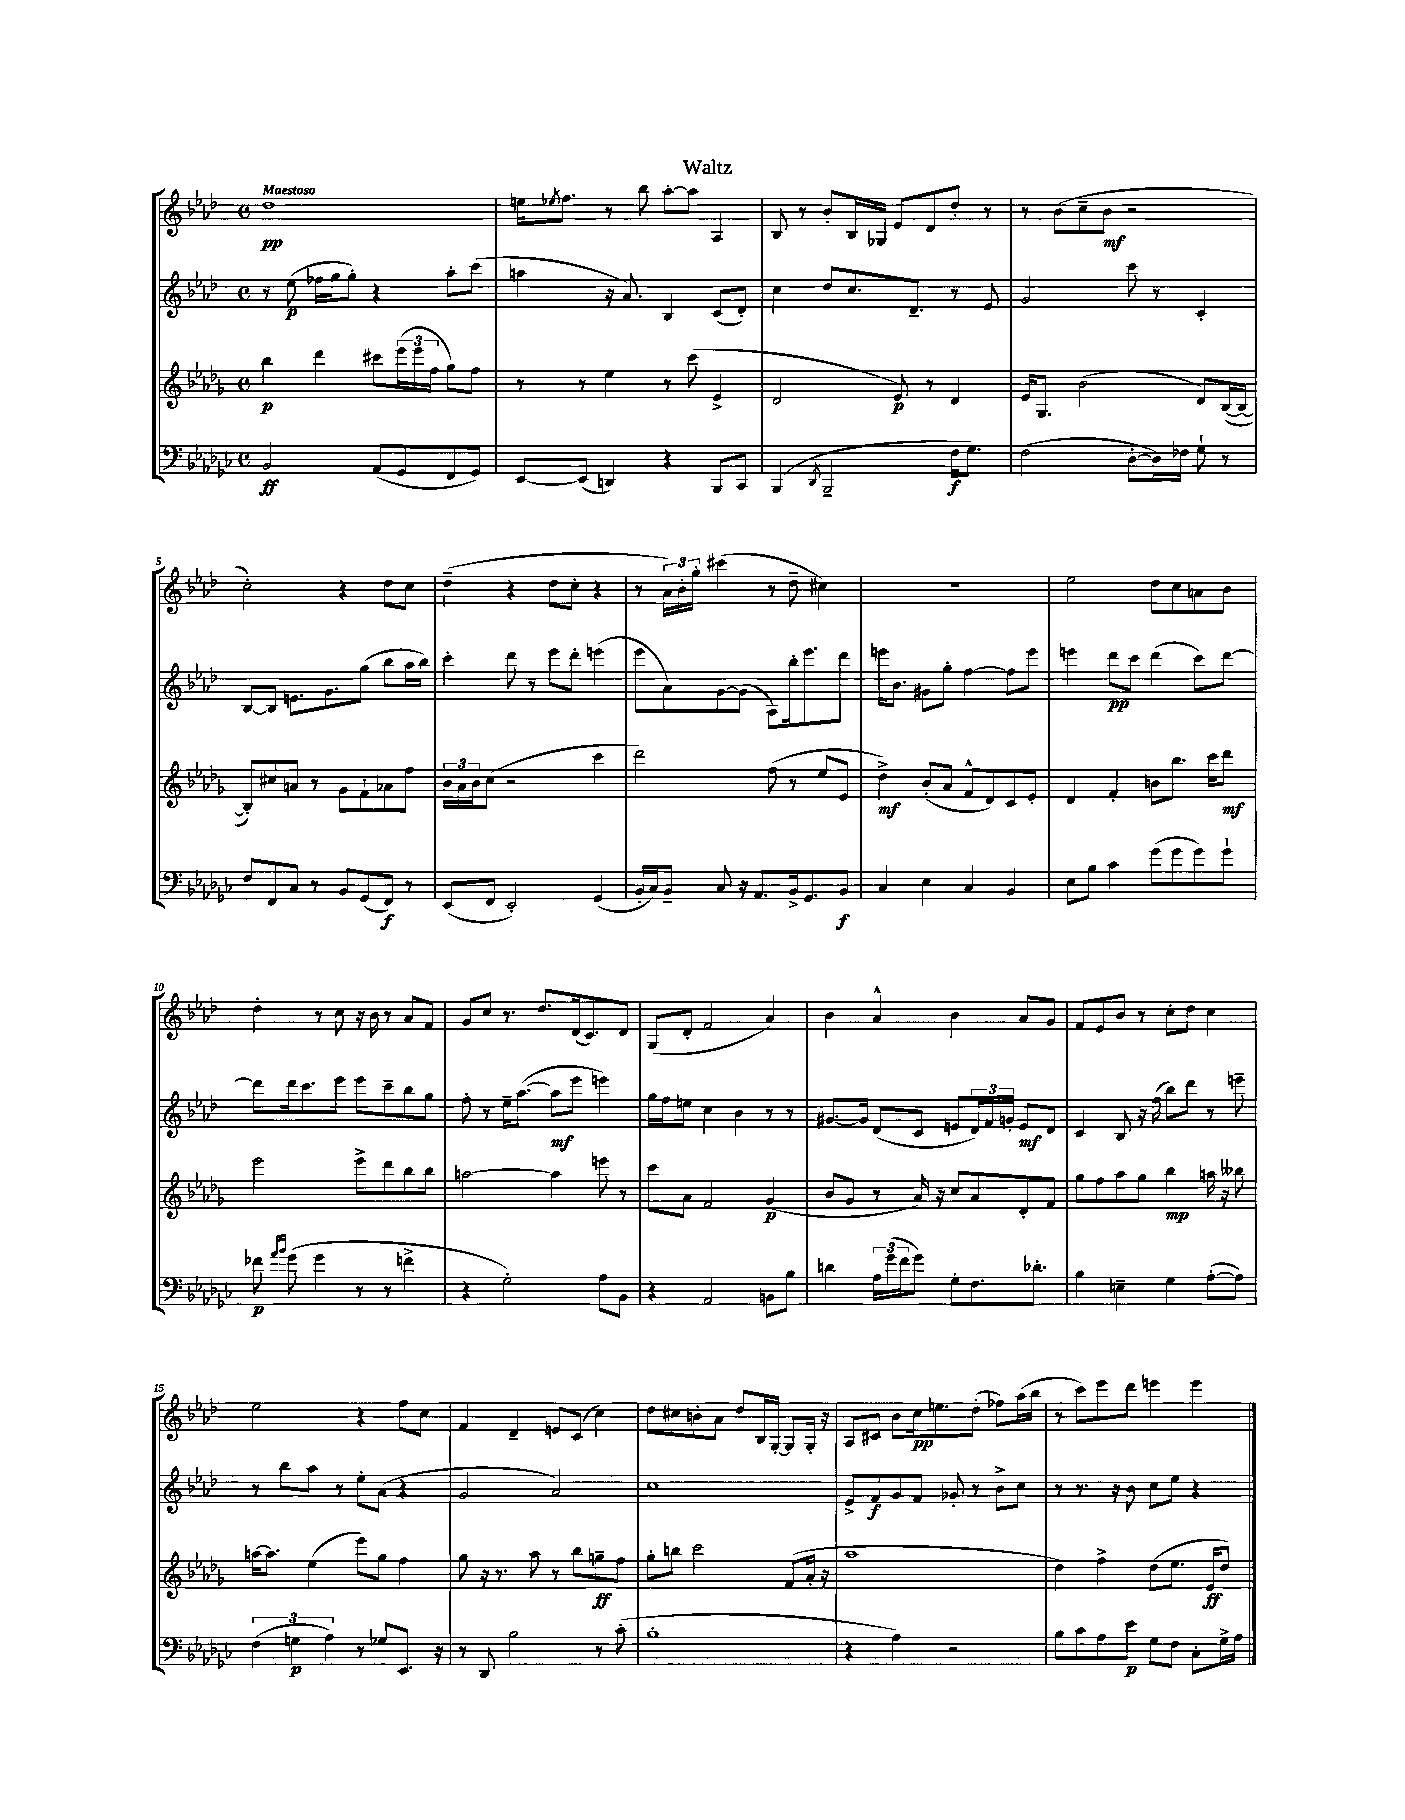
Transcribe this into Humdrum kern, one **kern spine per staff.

**kern	**dynam	**kern	**dynam	**kern	**dynam	**kern	**dynam
*part4	*part4	*part3	*part3	*part2	*part2	*part1	*part1
*staff4	*staff4	*staff3	*staff3	*staff2	*staff2	*staff1	*staff1
*clefF4	*	*clefG2	*	*clefG2	*	*clefG2	*
*k[b-e-a-d-g-c-]	*	*k[b-e-a-d-g-]	*	*k[b-e-a-d-]	*	*k[b-e-a-d-]	*
*M4/4	*	*M4/4	*	*M4/4	*	*M4/4	*
*met(c)	*	*met(c)	*	*met(c)	*	*met(c)	*
=1	=1	=1	=1	=1	=1	=1	=1
!	!	!	!	!	!	!LO:TX:a:B:t=Maestoso	!
2BB-/	ff	4bb-\	p	8r	.	1dd-	pp
.	.	.	.	(8ee-\	p	.	.
.	.	4ddd-\	.	16ff-X\LL	.	.	.
.	.	.	.	16gg\J	.	.	.
.	.	.	.	8gg'\J)	.	.	.
(8AA-/L	.	8ccc#X\L	.	4r	.	.	.
8GG-/	.	(24eee-\L	.	.	.	.	.
.	.	24eee-\	.	.	.	.	.
.	.	24ff\JJ	.	.	.	.	.
8FF/	.	8gg-\L)	.	8aa-'\L	.	.	.
8GG-/J)	.	8ff\J	.	(8ccc\J	.	.	.
=2	=2	=2	=2	=2	=2	=2	=2
[8EE-/L	.	8r	.	4aan\	.	16een\KL	.
.	.	.	.	.	.	8qee-X/	.
.	.	.	.	.	.	8.ff\J	.
(8EE-/J]	.	8r	.	.	.	.	.
4DDn/)	.	4ee-\	.	16r	.	8r	.
.	.	.	.	8.a-/)	.	.	.
.	.	.	.	.	.	8bb-\	.
4r	.	8r	.	4B-/	.	[8aa-'\L	.
.	.	(8ccc\	.	.	.	8aa-\J]	.
8BBB-/L	.	4e-^/	.	(8c/L	.	4A-/	.
8CC-/J	.	.	.	8d-'/J)	.	.	.
=3	=3	=3	=3	=3	=3	=3	=3
(4BBB-/	.	2d-/	.	4cc\	.	8B-/	.
.	.	.	.	.	.	8r	.
8qDD-/	.	.	.	.	.	.	.
2BBB-~/	.	.	.	8dd-/L	.	8b-'/L	.
.	.	.	.	8.cc/	.	16B-/L	.
.	.	.	.	.	.	16G-X/JJ	.
.	.	8e-/)	p	.	.	8e-/L	.
.	.	.	.	8.d-~/J	.	.	.
.	.	8r	.	.	.	8d-/	.
16F\KL	f	4d-/	.	8r	.	8dd-'/J	.
8.G-\J)	.	.	.	.	.	.	.
.	.	.	.	8e-/	.	8r	.
=4	=4	=4	=4	=4	=4	=4	=4
(2F\	.	16e-/KL	.	2g/	.	8r	.
.	.	8.G-/J	.	.	.	.	.
.	.	.	.	.	.	(8b-\L	.
.	.	(2b-\	.	.	.	8cc~\	.
.	.	.	.	.	.	8b-\J	mf
[8D-'\L	.	.	.	8ccc\	.	2r	.
16D-\L])	.	.	.	8r	.	.	.
16F-X\JJ	.	.	.	.	.	.	.
8G-`\	.	8d-/L)	.	4c'/	.	.	.
8r	.	([16B-/L	.	.	.	.	.
.	.	16B-/JJ_	.	.	.	.	.
!!LO:LB:g=z
=5	=5	=5	=5	=5	=5	=5	=5
8F/L	.	8B-'/L])	.	[8B-/L	.	2cc'\)	.
8FF/	.	8cc#X/	.	8B-/J]	.	.	.
8C-/J	.	8an/J	.	8.en\L	.	.	.
8r	.	8r	.	.	.	.	.
.	.	.	.	8.g\	.	.	.
8BB-/L	.	8g-\L	.	.	.	4r	.
(8GG-/	.	8f`\	.	(8gg\J	.	.	.
8FF/J)	f	8a-X\	.	8bb-\L	.	8dd-\L	.
8r	.	8ff\J	.	16aa-\L	.	8cc\J	.
.	.	.	.	16bb-\JJ)	.	.	.
=6	=6	=6	=6	=6	=6	=6	=6
(8EE-/L	.	24b-\LL	.	4ccc'\	.	(4dd-~\	.
.	.	24a-\	.	.	.	.	.
.	.	24b-\J	.	.	.	.	.
8FF/J	.	(8cc\J	.	.	.	.	.
2EE-'/)	.	2r	.	8ddd-\	.	4r	.
.	.	.	.	8r	.	.	.
.	.	.	.	8eee-\L	.	8dd-\L	.
.	.	.	.	8ddd-'\J	.	8cc'\J	.
(4GG-/	.	4ccc\	.	(4eeen\	.	4r	.
=7	=7	=7	=7	=7	=7	=7	=7
16BB-'/LL	.	2ddd-\)	.	8eee-\L	.	8r	.
16C-/J)	.	.	.	.	.	.	.
8BB-~/J	.	.	.	8a-\)	.	24a-\LL)	.
.	.	.	.	.	.	24b-'\	.
.	.	.	.	.	.	24gg'\JJ	.
8C-/	.	.	.	[8g\	.	(4ccc#X\	.
16r	.	.	.	(8g\J]	.	.	.
8.AA-/L	.	.	.	.	.	.	.
.	.	(8ff\	.	8A-\L)	.	8r	.
16BB-^/k	.	8r	.	16bb-'\k	.	8dd-~\	.
8.GG-/	.	.	.	8.eee-\	.	.	.
.	.	8ee-/L	.	.	.	4cc#X\)	.
8BB-/J	f	8e-/J	.	8ddd-\J	.	.	.
=8	=8	=8	=8	=8	=8	=8	=8
4C-/	.	4dd-^\)	mf	16eeen\KL	.	1r	.
.	.	.	.	8.b-\J	.	.	.
4E-\	.	(8b-'/L	.	8g#X\L	.	.	.
.	.	8a-/J	.	8gg'\J	.	.	.
4C-/	.	8f^^/L	.	[4ff\	.	.	.
.	.	8d-/)	.	.	.	.	.
4BB-/	.	8c/	.	8ff\L]	.	.	.
.	.	8e-'/J	.	8eee\J	.	.	.
=9	=9	=9	=9	=9	=9	=9	=9
8E-\L	.	4d-/	.	4eeen\	.	2ee-\	.
8B-\J	.	.	.	.	.	.	.
4c-\	.	4f'/	.	8ddd-\L	pp	.	.
.	.	.	.	8ccc\J	.	.	.
(8g-\L	.	8bn\L	.	(4ddd-\	.	8dd-\L	.
8g-\	.	8.bb-\J	.	.	.	8cc\	.
8g-\)	.	.	.	8ccc\L)	.	8an\	.
.	.	16ccc\KL	.	.	.	.	.
8g-`\J	.	8ddd-\J	mf	[8ddd-\J	.	8b-\J	.
!!LO:LB:g=z
=10	=10	=10	=10	=10	=10	=10	=10
8f-X\	p	2eee-\	.	8ddd-\L]	.	4dd-'\	.
16qqa-/LL	.	.	.	.	.	.	.
16qqb-/JJ	.	.	.	.	.	.	.
(8g-\	.	.	.	16ddd-\k	.	.	.
.	.	.	.	8.ccc\	.	.	.
4g-\	.	.	.	.	.	8r	.
.	.	.	.	8eee-\J	.	8cc\	.
8r	.	8eee-^\L	.	8eee-\L	.	16r	.
.	.	.	.	.	.	16b-\	.
8r	.	8ddd-\	.	8ccc~\	.	8r	.
4fn^\	.	8bb-\	.	8bb-\	.	8a-/L	.
.	.	8bb-\J	.	8gg\J	.	8f/J	.
=11	=11	=11	=11	=11	=11	=11	=11
4r	.	[2aan\	.	8ff'\	.	8g/L	.
.	.	.	.	8r	.	8cc/J	.
2G-'\)	.	.	.	16ee-~\KL	.	8.r	.
.	.	.	.	([8.aa-\J	.	.	.
.	.	.	.	.	.	8.dd-/L	.
.	.	4aa\]	.	8aa-\L]	mf	.	.
.	.	.	.	8eee-\J	.	(16d-/k	.
.	.	.	.	.	.	8.c/)	.
8A-\L	.	8eeen\	.	4eeen\)	.	.	.
8BB-\J	.	8r	.	.	.	8d-/J	.
=12	=12	=12	=12	=12	=12	=12	=12
4r	.	8ccc\L	.	16gg\LL	.	(8G/L	.
.	.	.	.	16ff\J	.	.	.
.	.	8a-\J	.	8een\J	.	8d-'/J	.
2AA-/	.	2f/	.	4cc\	.	2f/	.
.	.	.	.	4b-\	.	.	.
8BBn\L	.	(4g-/	p	8r	.	4a-/)	.
8B-\J	.	.	.	8r	.	.	.
=13	=13	=13	=13	=13	=13	=13	=13
4dn\	.	8b-/L	.	[8.g#X/L	.	4b-\	.
.	.	8g-/J	.	.	.	.	.
.	.	.	.	16g#/Jk]	.	.	.
24A-\LL	.	8r	.	(8d-/L	.	4a-^^/	.
(24g-\	.	.	.	.	.	.	.
24f\J	.	.	.	.	.	.	.
8g-\J)	.	16a-/)	.	8c/J	.	.	.
.	.	16r	.	.	.	.	.
8G-'\L	.	8cc/L	.	8en/L	.	4b-\	.
8.F\	.	8a-/	.	24d-/L)	.	.	.
.	.	.	.	24f/	.	.	.
.	.	.	.	24gn'/JJ	.	.	.
.	.	8d-'/	.	8e/L	mf	8a-/L	.
8.d-X'\J	.	.	.	.	.	.	.
.	.	8f/J	.	8d-/J	.	8g/J	.
=14	=14	=14	=14	=14	=14	=14	=14
4B-\	.	8gg-\L	.	4c/	.	8f/L	.
.	.	8ff\	.	.	.	8e-/	.
4En~\	.	8aa-\	.	8B-/	.	8b-/J	.
.	.	8gg-\J	.	16r	.	8r	.
.	.	.	.	(16ff\	.	.	.
4G-\	.	4bb-\	mp	8bb-\L)	.	8cc'\L	.
.	.	.	.	8ddd-\J	.	8dd-\J	.
([8A-'\L	.	16aan\	.	8r	.	4cc\	.
.	.	16r	.	.	.	.	.
8A-\J])	.	8bb--X\	.	8eeen~\	.	.	.
!!LO:LB:g=z
=15	=15	=15	=15	=15	=15	=15	=15
(6F\	.	[16aan\KL	.	8r	.	2ee-\	.
.	.	8.aa\J]	.	.	.	.	.
.	.	.	.	8bb-\L	.	.	.
6Gn\	p	.	.	.	.	.	.
.	.	(4ee-\	.	8aa-\J	.	.	.
6A-\)	.	.	.	.	.	.	.
.	.	.	.	8r	.	.	.
8r	.	8eee-\L)	.	8ee-'\L	.	4r	.
8G-X/L	.	8gg-\J	.	(8a-\J	.	.	.
8.EE-/J	.	4ff\	.	4r	.	8ff\L	.
.	.	.	.	.	.	8cc\J	.
16r	.	.	.	.	.	.	.
=16	=16	=16	=16	=16	=16	=16	=16
8r	.	8gg-\	.	2g/	.	4f/	.
8DD-/	.	16r	.	.	.	.	.
.	.	8.r	.	.	.	.	.
2B-\	.	.	.	.	.	4d-~/	.
.	.	8aa-\	.	.	.	.	.
.	.	8r	.	2a-/)	.	8en/L	.
.	.	8bb-\L	.	.	.	(8c/J	.
8r	.	8ggn~\	ff	.	.	4cc\)	.
(8c-'\	.	8ff\J	.	.	.	.	.
=17	=17	=17	=17	=17	=17	=17	=17
1B-'	.	8gg-'\L	.	1cc	.	8dd-\L	.
.	.	8bbn\J	.	.	.	8cc#X\	.
.	.	2ccc\	.	.	.	8bn'\	.
.	.	.	.	.	.	8a-\J	.
.	.	.	.	.	.	8dd-/L	.
.	.	.	.	.	.	16B-/L	.
.	.	.	.	.	.	[16G'/JJ	.
.	.	(8f/L	.	.	.	8G/L]	.
.	.	16a-'/Jk	.	.	.	16G'/Jk	.
.	.	16r	.	.	.	16r	.
=18	=18	=18	=18	=18	=18	=18	=18
4r	.	1aa-	.	8e-^/L	.	8A-/L	.
.	.	.	.	8f/	f	8c#X/J	.
4A-\)	.	.	.	8g/	.	8b-\L	.
.	.	.	.	8f/J	.	16cc\k	pp
.	.	.	.	.	.	8.een\	.
2r	.	.	.	8g-X'/	.	.	.
.	.	.	.	8r	.	(8dd-'\J	.
.	.	.	.	8b-^\L	.	8ff-X\L)	.
.	.	.	.	8cc\J	.	(16aa-\L	.
.	.	.	.	.	.	16bb-\JJ	.
=19	=19	=19	=19	=19	=19	=19	=19
8B-\L	.	4dd-\)	.	8r	.	8r	.
8c-\	.	.	.	8.r	.	8ccc\L)	.
8A-\	.	4ff^\	.	.	.	8eee-\	.
.	.	.	.	16r	.	.	.
8e-\J	p	.	.	8b-\	.	8ddd-\J	.
8G-\L	.	(8dd-\L	.	8cc\L	.	4eeen\	.
8F\J	.	8.ee-\J	.	8ee-\J	.	.	.
8C-'\L	.	.	.	4r	.	4eee\	.
.	.	16e-/KL	ff	.	.	.	.
16G-^\L	.	8dd-/J)	.	.	.	.	.
16A-\JJ	.	.	.	.	.	.	.
==	==	==	==	==	==	==	==
*-	*-	*-	*-	*-	*-	*-	*-
